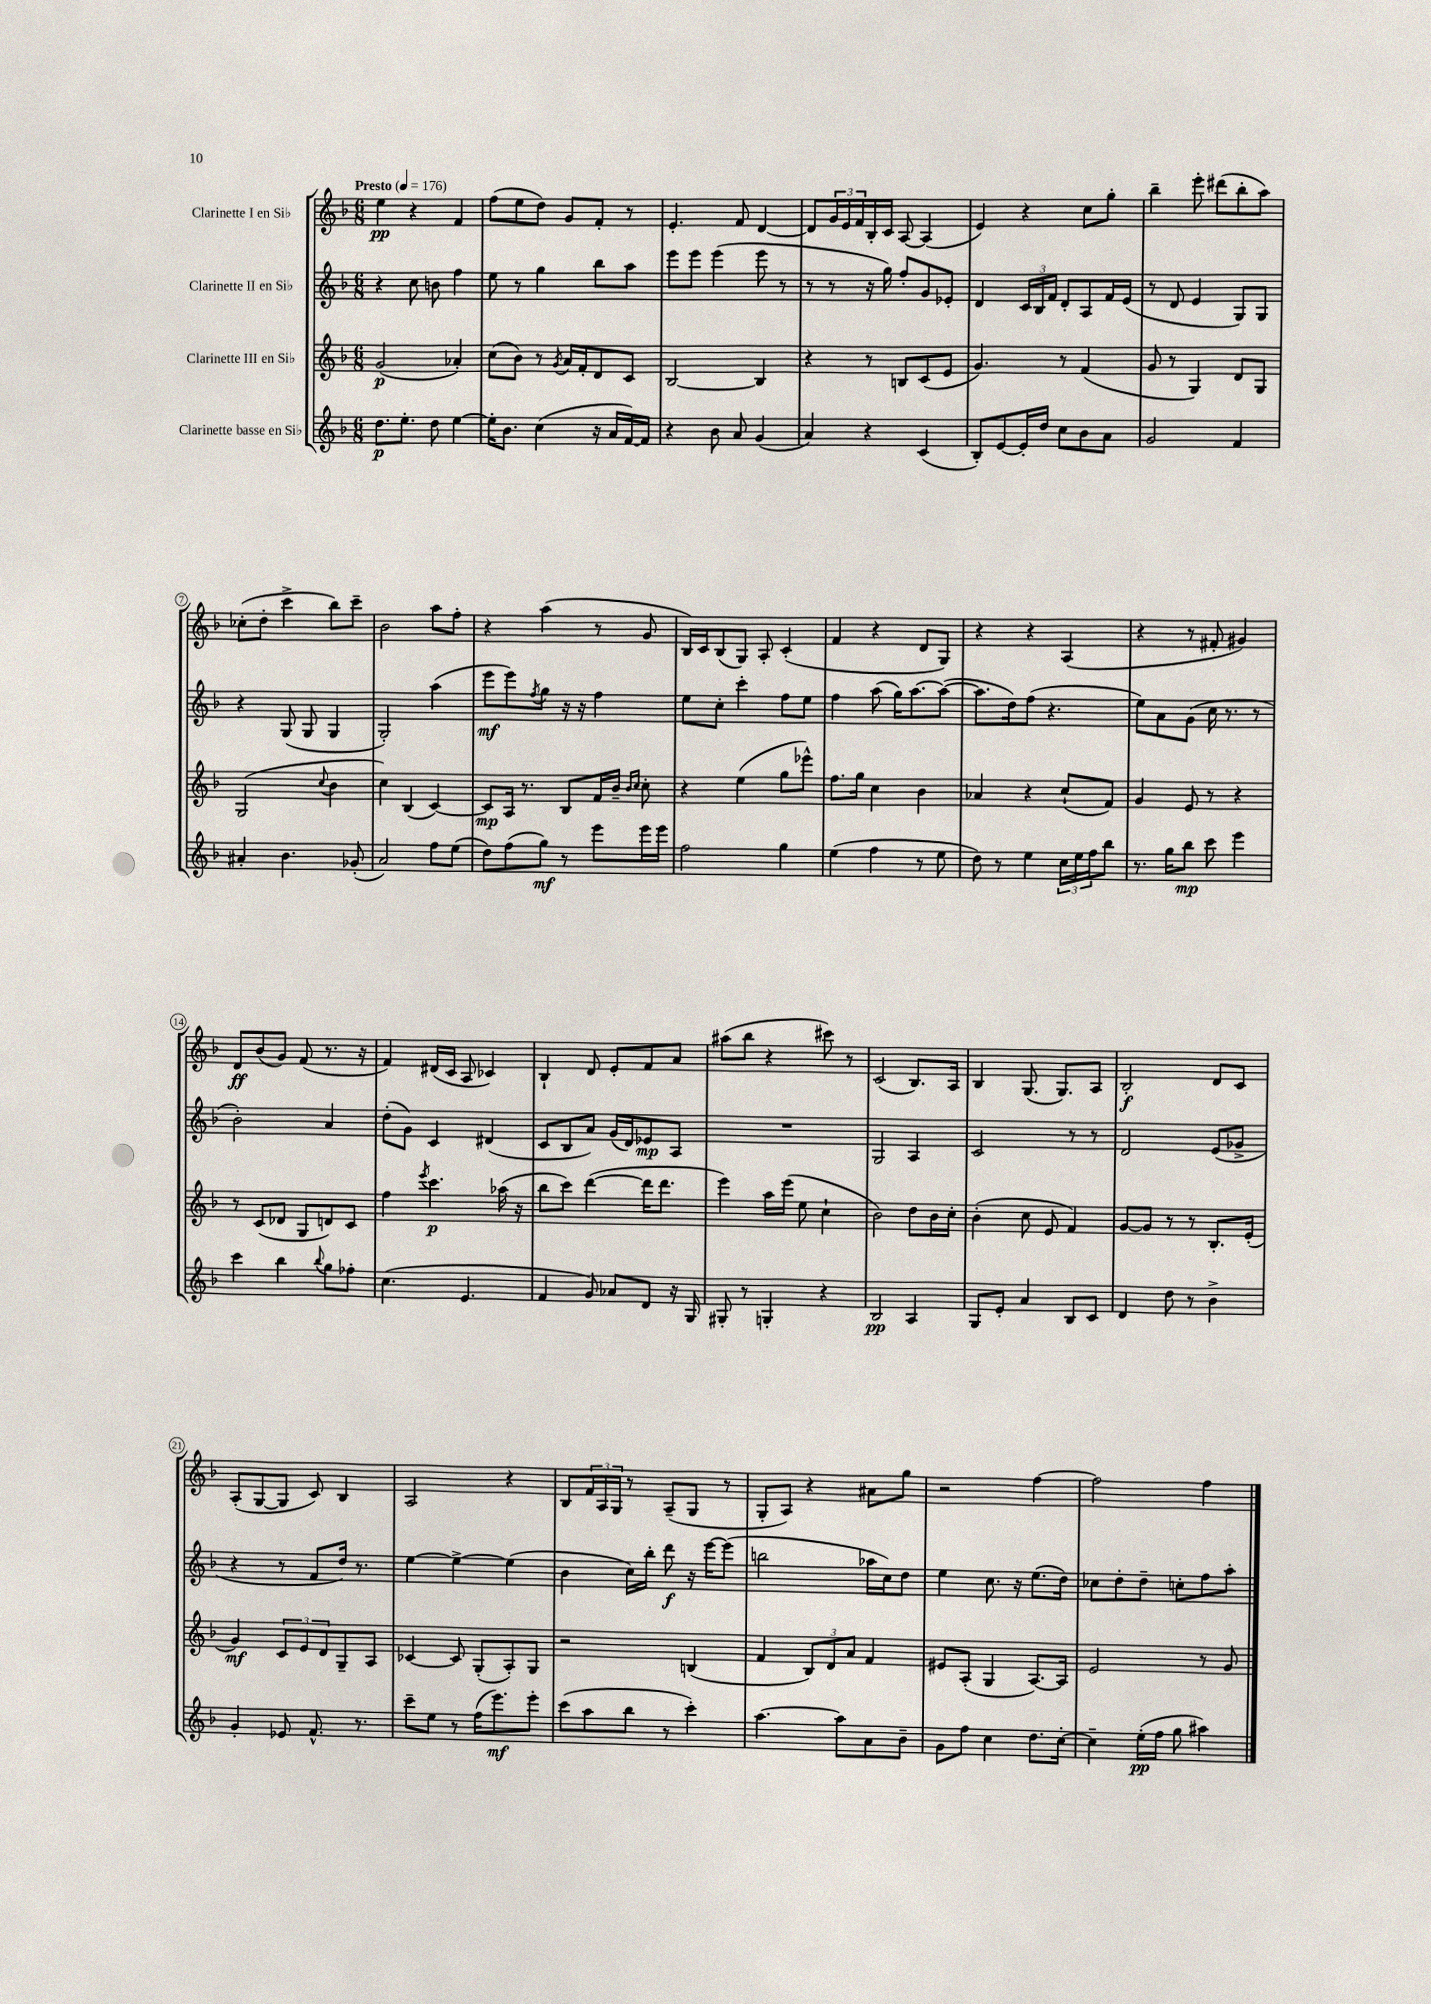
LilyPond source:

<<
\new StaffGroup <<
\new Staff = "s0" \with { instrumentName = "Clarinette I en Sib" } {
    \clef treble \key f \major \numericTimeSignature \time 6/8 \tempo "Presto" 4 = 176
    e''4\pp r4 f'4 |
    f''8( e''8 d''8) g'8 f'8-. r8 |
    e'4.-. f'8 d'4~ |
    d'8 \tuplet 3/2 { g'16 e'16 f'16 } bes16-. c'16 a8~ a4( |
    e'4) r4 c''8 g''8-. |
    bes''4-- e'''8-. dis'''8( bes''8-. a''8) |
    ces''8-.( d''8-. c'''4-> bes''8) c'''8-- |
    bes'2 a''8 f''8-. |
    r4 a''4( r8 g'8 |
    bes16) c'16 bes8( g8) a8-. c'4-.( |
    f'4 r4 d'8 g8) |
    r4 r4 a4( |
    r4 r8 fis'8-. gis'4) |
    d'8\ff bes'8( g'8) f'8( r8. r16 |
    f'4) dis'16( c'16 a8 ces'4) |
    bes4-! d'8 e'8-. f'8 a'8 |
    ais''8( bes''8 r4 cis'''8) r8 |
    c'2( bes8.) a16 |
    bes4 g8.( g8.) a8 |
    bes2-.\f d'8 c'8 |
    a8-.( g8~ g8 c'8) bes4 |
    a2 r4 |
    bes8 \tuplet 3/2 { f'16 a16 g16 } r8 a8--( g8 r8 |
    g8-. a8) r4 ais'8 g''8 |
    r2 f''4~ |
    f''2 f''4 \bar "|." |
}
\new Staff = "s1" \with { instrumentName = "Clarinette II en Sib" } {
    \clef treble \key f \major \numericTimeSignature \time 6/8
    r4 c''8 b'8 f''4 |
    e''8 r8 g''4 bes''8 a''8 |
    e'''8 e'''8 e'''4( e'''8 r8 |
    r8 r8 r16 g''16) f''8-. g'8 ees'8-. |
    d'4 \tuplet 3/2 { c'16 bes16 f'16 } d'8-. a8 f'16 e'16( |
    r8 d'8 e'4 g8) g8 |
    r4 g8( g8 g4 |
    g2-.) a''4( |
    e'''8\mf e'''8) \acciaccatura { f''8 } g''8 r16 r16 f''4 |
    e''8 c''8-. c'''4-. f''8 e''8 |
    f''4 a''8( g''16) a''8.~ a''8~( |
    a''8. d''16) f''8( r4. |
    e''8) a'8 g'8( c''16 r8. r8 |
    bes'2-.) a'4 |
    d''8-.( g'8) c'4 dis'4( |
    c'8 bes8 a'8) g'16( d'16) ees'8\mp a8 |
    R2. |
    g2 a4 |
    c'2 r8 r8 |
    d'2 e'8( ges'8-> |
    r4 r8 f'8 d''16) r8. |
    e''4~ e''4~-> e''4( |
    bes'4 c''16) bes''16-. d'''8\f r16 e'''16~ e'''8( |
    b''2 aes''16 c''16) d''8 |
    e''4 c''8. r16 e''8.( d''16) |
    ces''8 d''8-. d''8-- c''8-. f''8 a''8-. \bar "|." |
}
\new Staff = "s2" \with { instrumentName = "Clarinette III en Sib" } {
    \clef treble \key f \major \numericTimeSignature \time 6/8
    g'2\p( aes'4-.) |
    c''8( bes'8) r8 \acciaccatura { g'8 } a'16 f'16-. d'8 c'8 |
    bes2~ bes4 |
    r4 r8 b8 c'8( e'8 |
    g'4.) r8 f'4( |
    g'8 r8 g4) d'8 g8 |
    g2( \appoggiatura { c''8 } bes'4 |
    c''4) bes4( c'4~) |
    c'8\mp a16 r8. bes8 f'16 bes'16-- \grace { bes'16 c''16 } c''8-. |
    r4 e''4( g''8 ees'''8-^) |
    f''8. g''16 c''4 bes'4 |
    aes'4 r4 c''8-!( f'8) |
    g'4 e'8 r8 r4 |
    r8 c'8( des'8 g8 d'8) c'8 |
    f''4 \acciaccatura { e'''8 } c'''4.\p aes''16( r16 |
    bes''8 c'''8) d'''4~( d'''16 d'''8. |
    e'''4) a''16 e'''16( e''8 c''4-! |
    bes'2) d''8 bes'16 c''16-. |
    bes'4-.( c''8 e'8 f'4) |
    g'8~ g'8 r8 r8 bes8.-. e'16-.( |
    g'4\mf) \tuplet 3/2 { c'8 e'8 d'8 } g8-- a8 |
    ces'4~ ces'8 g8-.( a8-.) g8 |
    r2 b4( |
    f'4 \tuplet 3/2 { bes8) d'8 a'8 } f'4 |
    eis'8 a8-.( g4 a8.~) a16 |
    e'2 r8 g'8 \bar "|." |
}
\new Staff = "s3" \with { instrumentName = "Clarinette basse en Sib" } {
    \clef treble \key f \major \numericTimeSignature \time 6/8
    d''8.\p e''8.-. d''8 e''4~ |
    e''16-. bes'8. c''4( r16 a'16 f'16~) f'16 |
    r4 bes'8 a'8 g'4( |
    a'4) r4 c'4( |
    bes8-.) e'8~ e'16-. d''16 c''8 bes'8 a'8 |
    g'2 f'4 |
    ais'4-. bes'4. ges'8-.( |
    a'2) f''8 e''8( |
    d''8) f''8( g''8\mf) r8 e'''8 e'''16 e'''16 |
    f''2 g''4 |
    e''4( f''4 r8 e''8 |
    d''8) r8 e''4 \tuplet 3/2 { c''16 e''16 f''16 } bes''8 |
    r8. g''16 bes''8\mp c'''8 e'''4 |
    c'''4 bes''4 \appoggiatura { bes''8 } g''8 fes''8-. |
    c''4.( e'4. |
    f'4 g'8) aes'8 d'8 r16 g16 |
    gis8-. r8 g4-. r4 |
    bes2\pp a4 |
    g8 e'8-. a'4 bes8 c'8 |
    d'4 d''8 r8 bes'4-> |
    g'4-. ees'8 f'8.-^ r8. |
    c'''8-- e''8 r8 f''16( e'''8.\mf) e'''8-. |
    c'''8( a''8 bes''8 r8 c'''4-.) |
    a''4.~ a''8 a'8 bes'8-- |
    g'8 f''8 c''4 d''8. c''16~-. |
    c''4-- e''16-.\pp( f''16 g''8 ais''4) \bar "|." |
}
>>
>>
\layout { \context { \Score \override BarNumber.stencil = #(make-stencil-circler 0.1 0.3 ly:text-interface::print) } }
